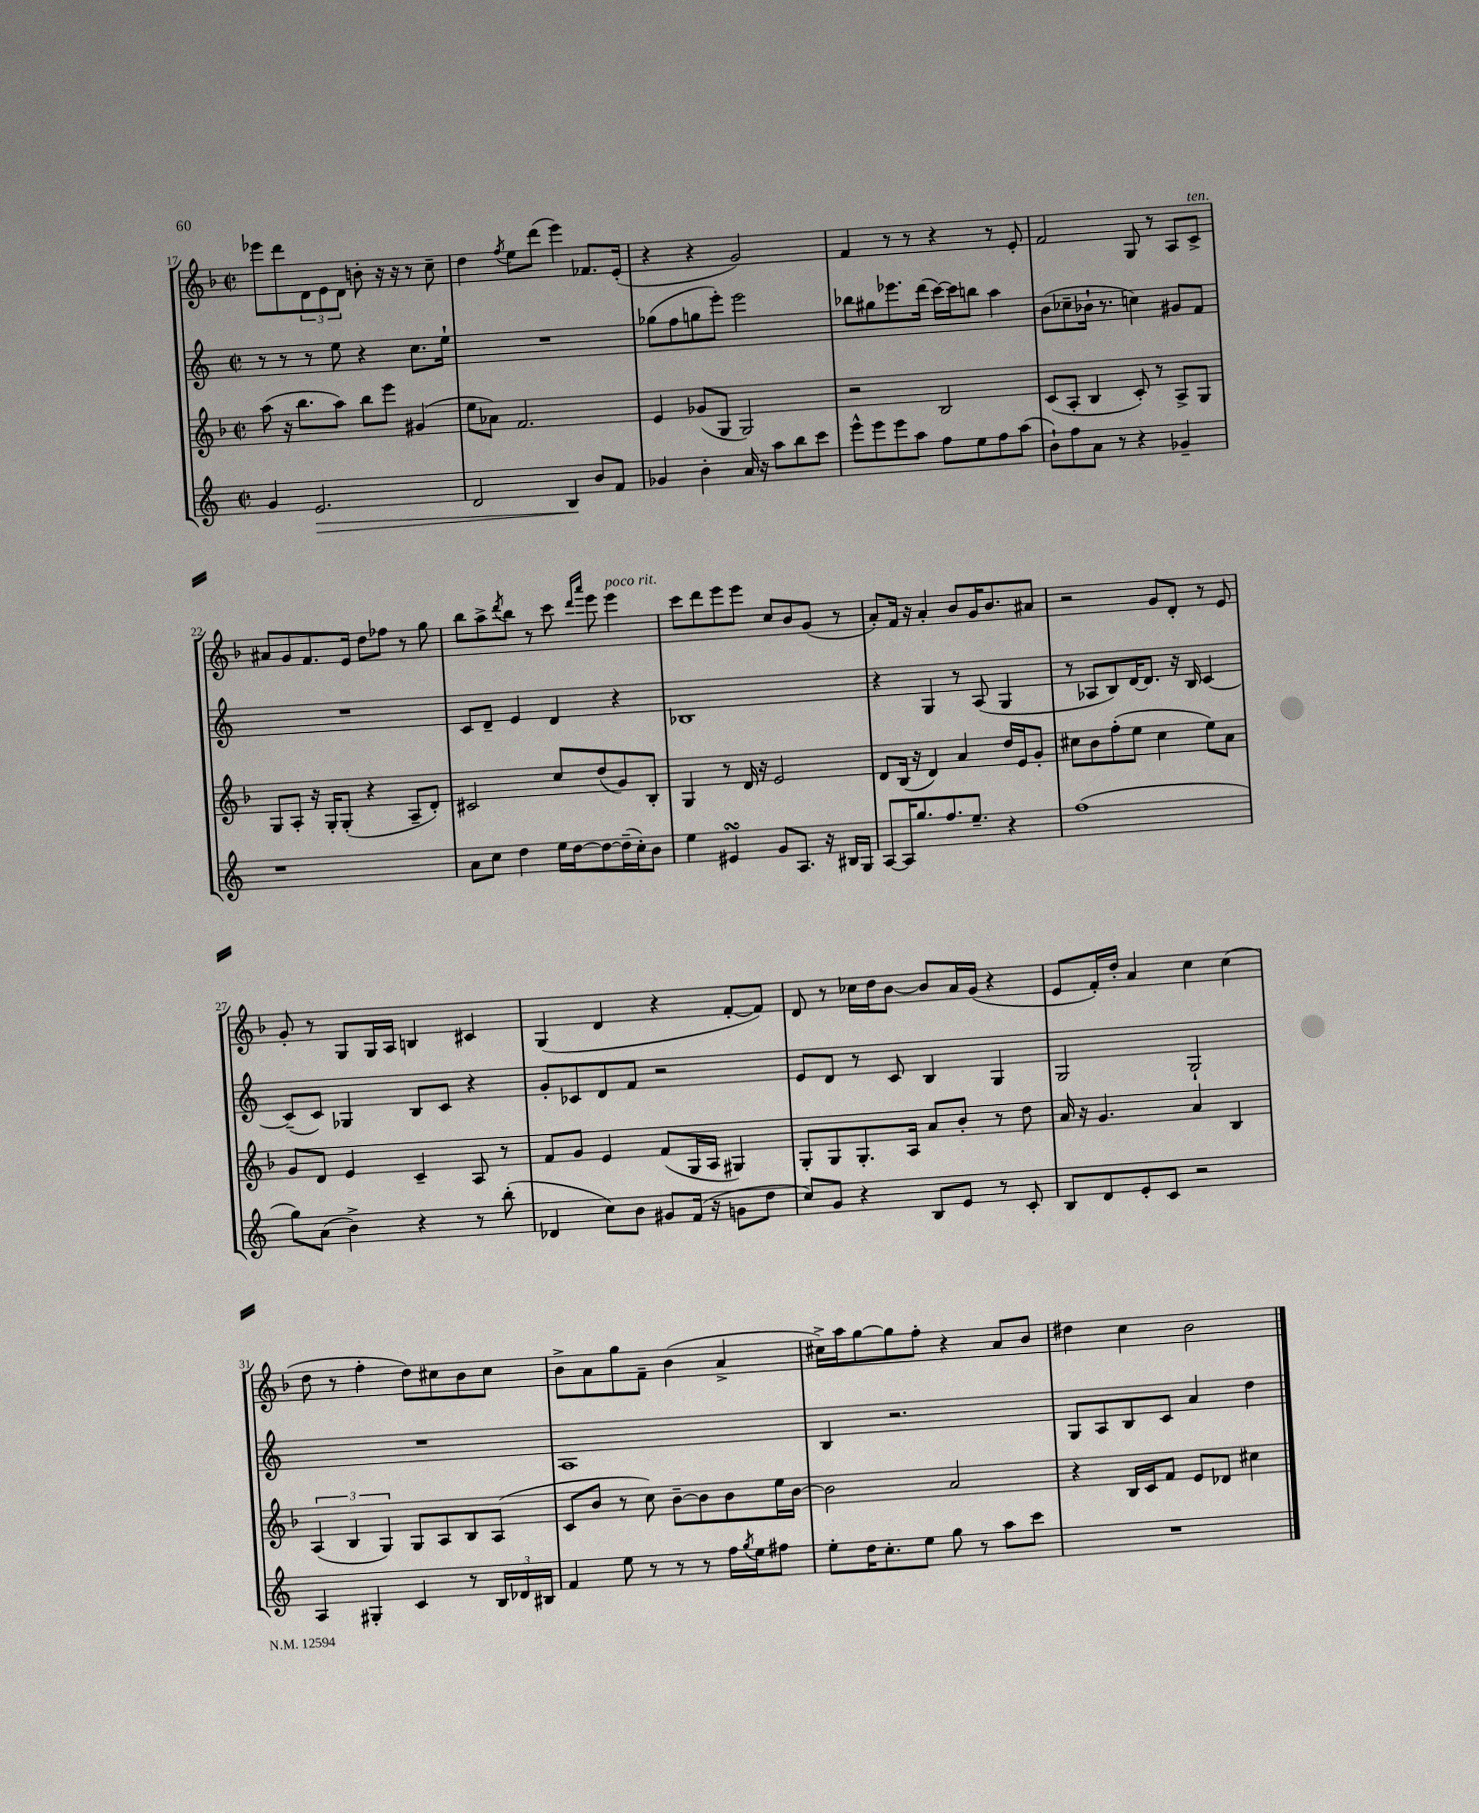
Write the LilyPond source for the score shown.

<<
\new StaffGroup <<
\new Staff = "s0" {
    \clef treble \key f \major \defaultTimeSignature \time 2/2
    ees'''8 d'''8 \tuplet 3/2 { d'8 e'8 d'8 } b'8-. r16 r16 r8 c''8-- |
    d''4 \acciaccatura { f''8 } e''8 d'''8( e'''4) fes'8. e'16-.( |
    r4 r4 g'2) |
    f'4 r8 r8 r4 r8 e'8-. |
    f'2 g8 r8 a8 c'8->^\markup { \italic "ten." } |
    ais'8 g'8 f'8. e'16 d''8 fes''8 r8 g''8 |
    bes''8 a''8-> \acciaccatura { d'''8 } bes''8 r8 c'''8 \grace { d'''16 a'''16 } e'''8 e'''4^\markup { \italic "poco rit." } |
    c'''8 d'''8 e'''8 e'''8 c''8 bes'8 g'8( r8 |
    a'8-.) f'16 r16 a'4-. bes'8 g'16 bes'8. ais'8 |
    r2 g'8 d'8-. r8 e'8 |
    g'8-. r8 g8 g16 a16 b4 cis'4 |
    g4( d'4 r4 f'8~-. f'8) |
    d'8 r8 ces''16 d''16 bes'8~ bes'8 a'16 g'16( r4 |
    e'8 f'16-.) d''16-. a'4 c''4 c''4( |
    d''8 r8 f''4-. d''8) cis''8 bes'8 cis''8 |
    bes'8-> a'8 g''8 f'8-- bes'4( a'4-> |
    cis''16->) a''16 g''8~ g''8 f''8-. r4 a'8 bes'8 |
    dis''4 c''4 bes'2 \bar "|." |
}
\new Staff = "s1" {
    \clef treble \key c \major \defaultTimeSignature \time 2/2
    r8 r8 r8 e''8 r4 c''8. e''16-! |
    R1 |
    ges''8( f''8 g''8 e'''8-.) e'''2 |
    bes''8 gis''8 ees'''8. d'''16( c'''16~) c'''16 b''8 a''4 |
    b'8( ces''8-- bes'16-! r8. c''4) gis'8 f'8 |
    R1 |
    c'8 d'8-- e'4 d'4 r4 |
    bes1 |
    r4 g4 r8 a8( g4 |
    r8 aes8 b8) d'16~ d'8. r16 b16 c'4~ |
    c'8--( c'8) ges4 b8 c'8 r4 |
    g'8-. ces'8 d'8 f'8 r2 |
    e'8 d'8 r8 c'8 b4 g4 |
    g2 g2-! |
    R1 |
    a1 |
    b4 r2. |
    g8 a8 b8 c'8 a'4 d''4 \bar "|." |
}
\new Staff = "s2" {
    \clef treble \key f \major \defaultTimeSignature \time 2/2
    a''8( r16 bes''8. a''8) bes''8 e'''8 gis'4( |
    e''8 aes'8) f'2. |
    e'4 ges'8( g8 g2) |
    r2 bes2 |
    c'8( a8-. bes4 c'8-.) r8 a8-> g8 |
    g8 a8-. r16 g16-. g8-.( r4 a8-- d'8-.) |
    cis'2 c''8 d''8( g'8) bes8-. |
    g4 r8 d'16 r16 e'2 |
    d'8 bes16( r16 d'4) a'4 d''16 e'16 g'8-. |
    cis''8 bes'8 f''8-.( e''8 cis''4 e''8) a'8 |
    g'8 d'8 e'4 c'4-- a8 r8 |
    f'8 g'8 e'4 f'8( g16 a16 gis4) |
    g8-. g8 g8.-. a16 a'8 bes'8-. r8 d''8 |
    a'16 r16 g'4. a'4 bes4 |
    \tuplet 3/2 { a4( bes4 g4) } g8 a8 bes8 a8( |
    c'8 bes'8 r8 c''8) bes'8~-- bes'8 bes'8 e''16 bes'16~ |
    bes'2 a'2 |
    r4 bes16 c'16 f'8 e'8 des'8 cis''4 \bar "|." |
}
\new Staff = "s3" {
    \clef treble \key c \major \defaultTimeSignature \time 2/2
    g'4 e'2.\> |
    d'2 b4\! b'8 f'8 |
    ges'4 b'4-. a'16 r16 a''8 b''8 c'''8 |
    e'''8-^ e'''8 e'''8 a''8 f''8 e''8 f''8 a''8( |
    b'8-!) f''8 a'8 r8 r4 ges'4-- |
    r1 |
    a'8 c''8 d''4 e''16 d''16~ d''8~ d''16--( c''16-.) b'8 |
    e''4 eis'4\turn g'8 a8. r16 bis16 g16 |
    a8~ a16 g''8. f''8. e''8.-- r4 |
    f''1( |
    g''8) a'8( b'4->) r4 r8 b''8-.( |
    des'4 c''8) b'8 gis'8 f'16( r16 g'8 d''8 |
    c''8) g'8 r4 b8 e'8 r8 c'8-. |
    b8 d'8 e'8-. c'8 r2 |
    a4 gis4-. c'4 r8 \tuplet 3/2 { b16 des'16 bis16 } |
    f'4 e''8 r8 r8 r8 f''16 \acciaccatura { g''8 } e''16 fis''8 |
    e''8-. d''16 c''8.-. e''8 g''8 r8 a''8 c'''8 |
    R1 \bar "|." |
}
>>
>>
\layout { \context { \Score currentBarNumber = #17 } }
